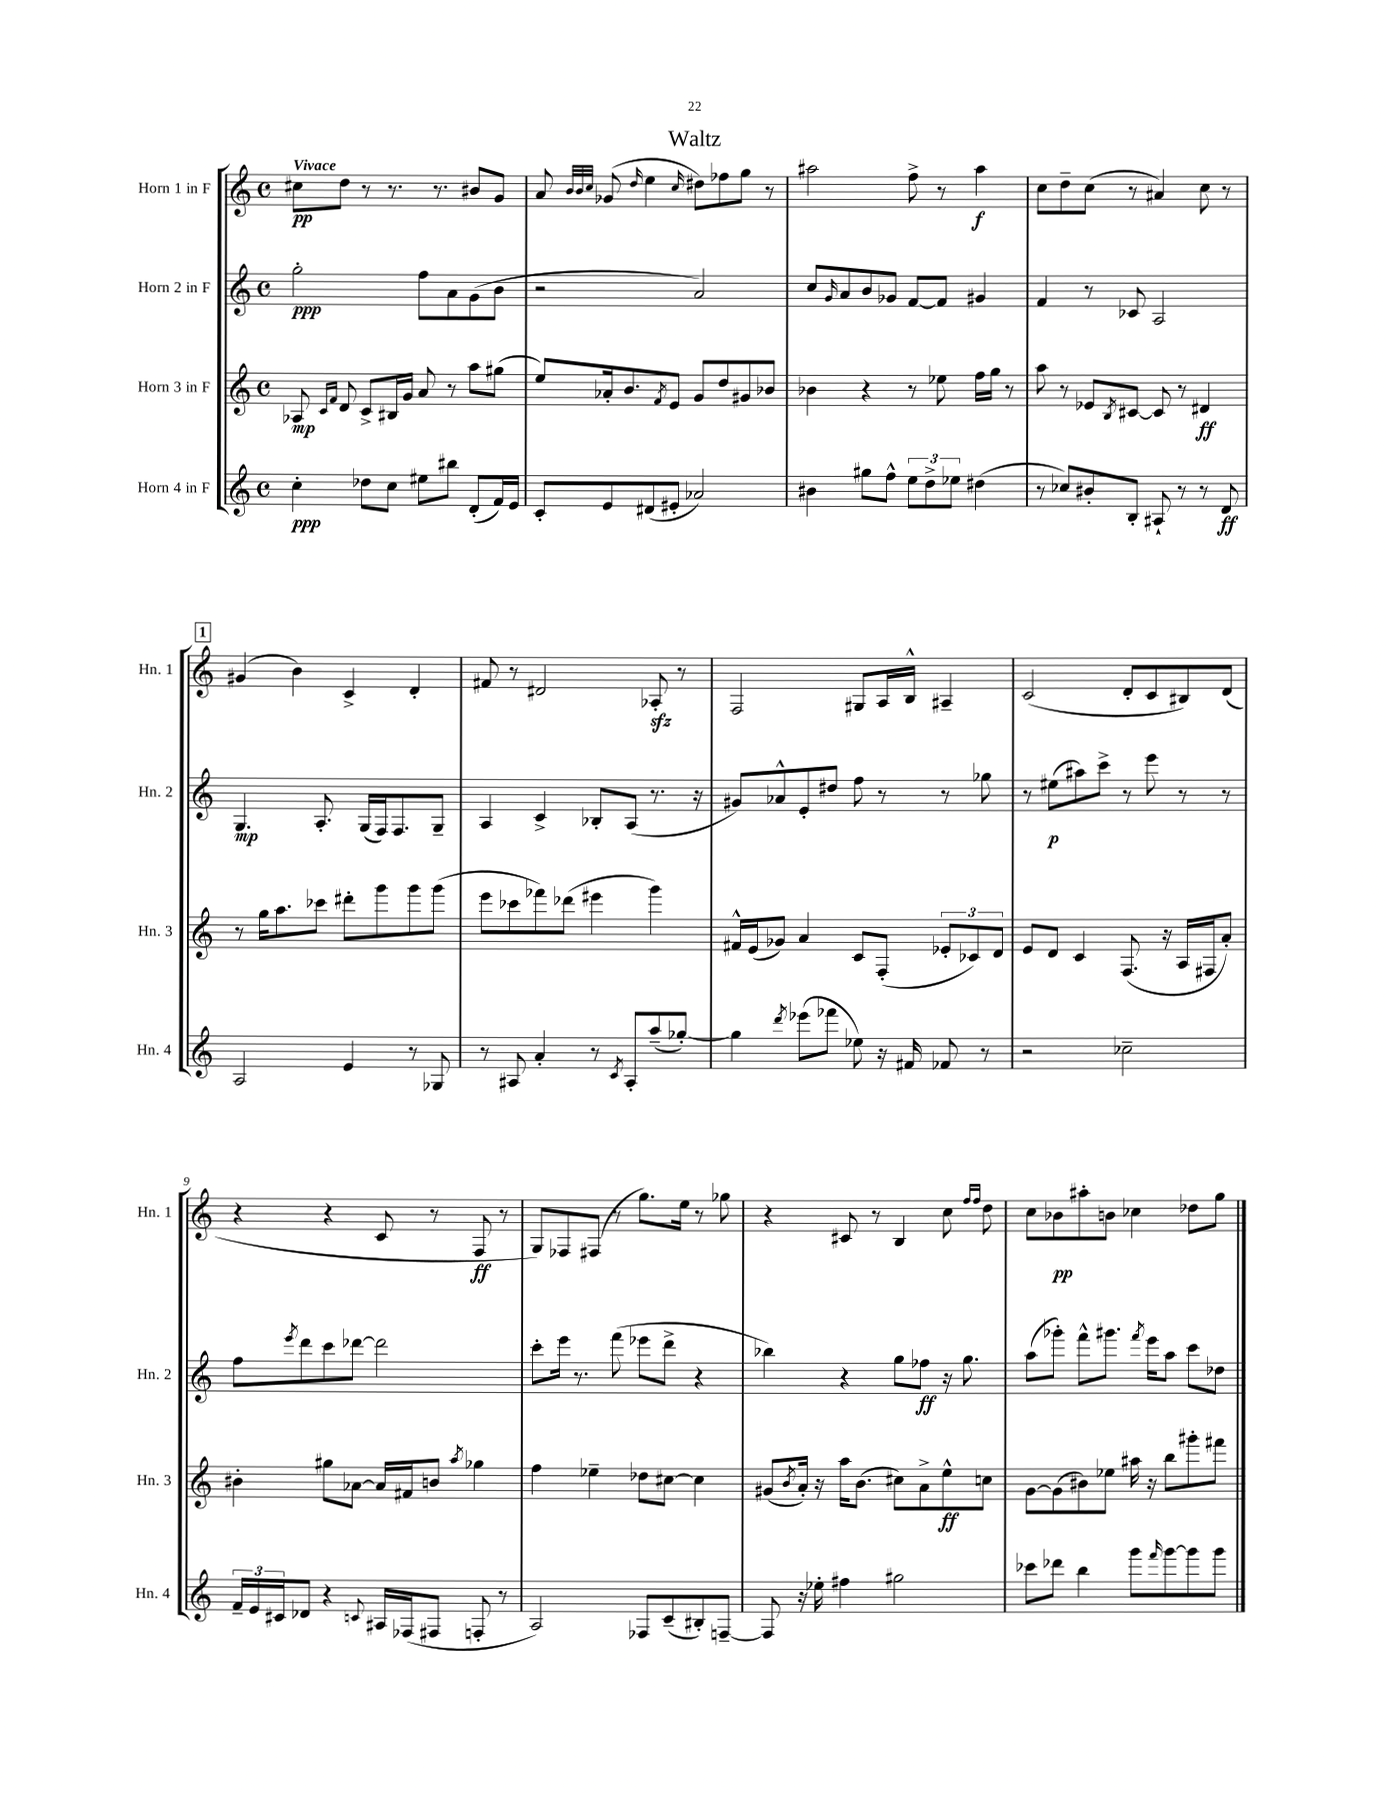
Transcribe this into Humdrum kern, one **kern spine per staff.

**kern	**kern	**kern	**kern
*staff4	*staff3	*staff2	*staff1
*clefG2	*clefG2	*clefG2	*clefG2
*k[]	*k[]	*k[]	*k[]
*M4/4	*M4/4	*M4/4	*M4/4
*met(c)	*met(c)	*met(c)	*met(c)
4cc'	8A-	2gg'	8cc#
.	16qqc	.	.
.	16qqf	.	.
.	8d	.	8dd
8dd-	8c^	.	8r
8cc	16B#	.	8.r
.	16g	.	.
8ee#	8a	8ff	.
.	.	.	8.r
8bb#	8r	8a	.
(8d'	8aa	(8g	8b#
16f)	(8gg#	8b	8g
16e	.	.	.
=	=	=	=
8c'	8ee)	2r	8a
.	.	.	32qqb
.	.	.	32qqb
.	.	.	32qqcc
8e	16a-'	.	(8g-
.	8.b	.	.
.	.	.	16qqdd
(8d#	.	.	4ee
.	8qf	.	.
8e#'	8e	.	.
.	.	.	16qqcc
2a-)	8g	2a)	8dd#)
.	8dd	.	8ff-
.	8g#	.	8gg
.	8b-	.	8r
=	=	=	=
4b#	4b-	8cc	2aa#
.	.	16qqg	.
.	.	8a	.
8gg#	4r	8b	.
8ff^^	.	8g-	.
12ee	8r	[8f	8ff^
12dd^	.	.	.
.	8ee-	8f]	8r
12ee-	.	.	.
(4dd#	16ff	4g#	4aa#
.	16gg	.	.
.	8r	.	.
=	=	=	=
8r	8aa	4f	8cc
8cc-)	8r	.	8dd~
8b#'	8e-	8r	(8cc
.	8qB	.	.
8B'	[8c#	8c-	8r
8A#`	8c#]	2A	4a#)
8r	8r	.	.
8r	4d#	.	8cc
8d	.	.	8r
=	=	=	=
2A	8r	4.G	(4g#
.	16gg	.	.
.	8.aa	.	.
.	.	.	4b)
.	8ccc-	8.A'	.
4e	8ddd#'	.	4c^
.	.	(16G	.
.	8ggg	16F)	.
.	.	8.F	.
8r	8ggg	.	4d'
8G-	(8ggg	8G~	.
=	=	=	=
8r	8eee	4A	8f#
8A#	8ccc-	.	8r
4a'	8fff-)	4c^	2d#
.	(8ddd-	.	.
8r	4eee#	8B-'	.
8qc	.	.	.
8A#'	.	(8A	.
(8aa~	4ggg)	8.r	8A-'
[8gg-')	.	.	8r
.	.	16r	.
=	=	=	=
4gg-]	16f#^^	8g#)	2F
.	(16e	.	.
.	8g-)	8a-^^	.
8qddd	.	.	.
(8eee-	4a	8e'	.
8fff-	.	8dd#	.
8ee-)	8c	8ff	8G#
16r	(8F'	8r	16A
16f#	.	.	16B^^
8f-	12e-'	8r	4A#~
.	12c-)	.	.
8r	.	8gg-	.
.	12d	.	.
=	=	=	=
2r	8e	8r	(2c
.	8d	(8ee#	.
.	4c	8aa#)	.
.	.	8ccc^	.
2cc-~	(8.F	8r	8d'
.	.	8eee	8c
.	16r	.	.
.	16A	8r	8B#)
.	16F#	.	.
.	8a')	8r	(8d
=	=	=	=
24f~	4b#'	8ff	4r
24e	.	.	.
24c#	.	.	.
.	.	8qeee	.
8d-	.	8ddd	.
4r	8gg#	8ccc	4r
.	[8a-	[8ddd-	.
8qqc	.	.	.
16A#	16a-]	2ddd-]	8c
(16F-	16f#	.	.
8F#	8b	.	8r
.	8qaa	.	.
8F'	4gg-	.	8F
8r	.	.	8r
=	=	=	=
2A)	4ff	8ccc'	8G)
.	.	16eee	8F-
.	.	8.r	.
.	4ee-~	.	(8F#
.	.	(8fff	8r
8F-	8dd-	8eee-	8.gg)
(8c~	[8cc#	8ddd^	.
.	.	.	16ee
8B#')	4cc#]	4r	8r
[8F~	.	.	8gg-
=	=	=	=
8F]	(8g#	4bb-)	4r
.	8qb	.	.
16r	16a')	.	.
16ee-'	16r	.	.
4ff#	16aa	4r	8c#
.	(8.b	.	.
.	.	.	8r
2gg#	8cc#)	8gg	4B
.	8a^	8ff-	.
.	8ee^^	16r	8cc
.	.	8.gg	.
.	.	.	16qqff
.	.	.	16qqff
.	8cc	.	8dd
=	=	=	=
8ccc-	[8g	(8aa	8cc
8ddd-	(8g]	8ggg-')	8b-
4bb	8b#)	8fff^^	8aa#'
.	8ee-	8.ggg#	8b
8ggg	16aa#	.	4cc-
.	.	8qfff	.
.	16r	16eee	.
16qqfff	.	.	.
[8ggg	8bb	8aa	.
8ggg]	8ggg#'	8ccc	8dd-
8ggg	8fff#	8dd-	8gg
==	==	==	==
*-	*-	*-	*-
